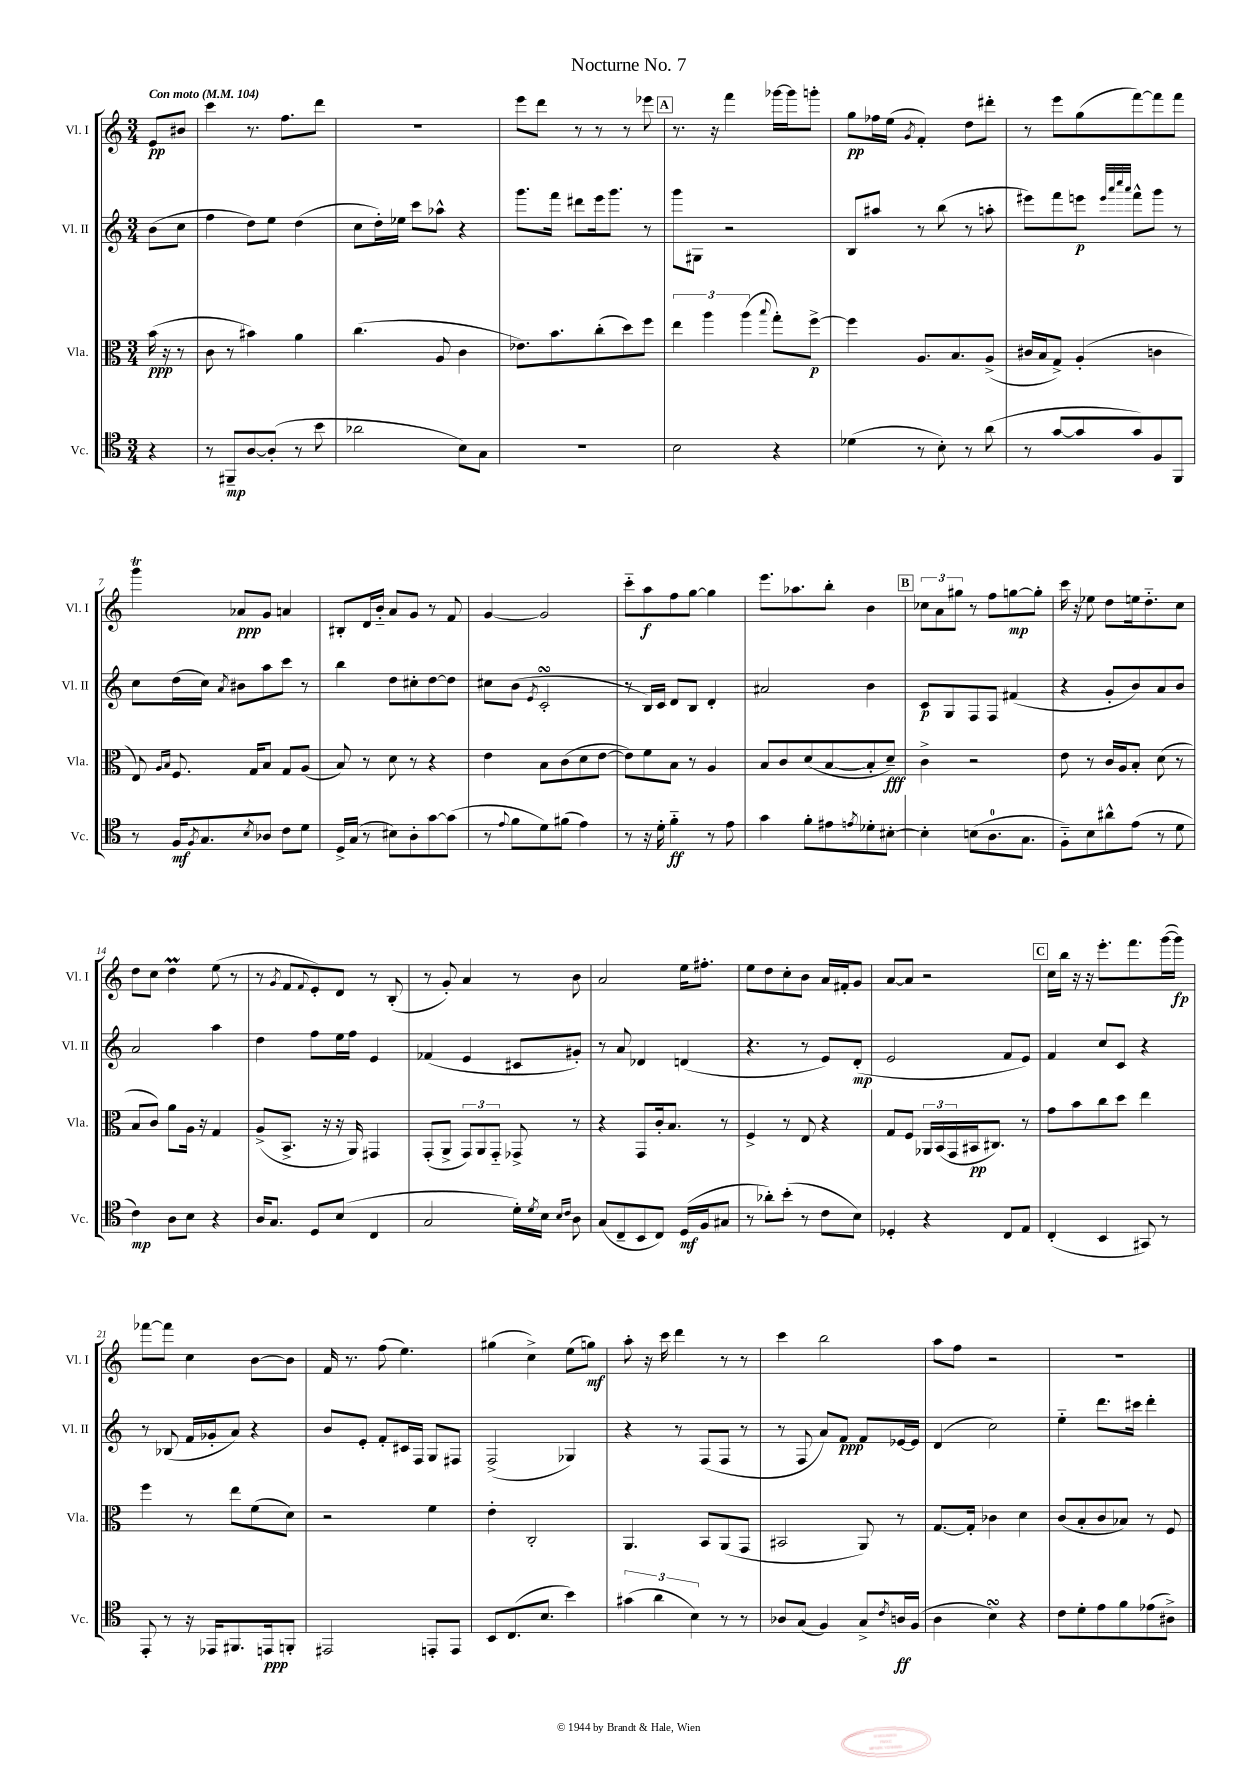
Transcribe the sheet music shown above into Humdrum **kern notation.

**kern	**kern	**kern	**kern
*staff4	*staff3	*staff2	*staff1
*clefC4	*clefC3	*clefG2	*clefG2
*k[]	*k[]	*k[]	*k[]
*M3/4	*M3/4	*M3/4	*M3/4
*MM104	*MM104	*MM104	*MM104
4r	(16b	(8b	8e
.	16r	.	.
.	8r	8cc	8b#
=	=	=	=
8r	8c	4ff	4ccc
8FF#~	8r	.	.
[8A	4b#)	8dd)	8.r
(8A']	.	8ee	.
.	.	.	8.ff
8r	4a	(4dd	.
8b	.	.	8ddd
=	=	=	=
2a-	(4.cc	8cc	2.r
.	.	16dd')	.
.	.	16ee-	.
.	.	8ccc	.
.	8A	8aa-^^	.
8B)	4c	4r	.
8G	.	.	.
=	=	=	=
2.r	8.e-)	8.ggg	8eee
.	.	.	8ddd
.	8.b	16fff	.
.	.	8ddd#	8r
.	(8cc'	16eee	8r
.	.	8.ggg	.
.	8dd)	.	8r
.	8ff	8r	8eee-
=	=	=	=
2B	6ee	8ggg	8.r
.	.	8G#	.
.	6aa	.	.
.	.	.	16r
.	.	2r	4fff
.	(6aa	.	.
.	8qqbb	.	.
4r	8gg')	.	[16ggg-
.	.	.	16ggg-]
.	[8ff^	.	8ggg'
=	=	=	=
(4d-	4ff]	8B	8gg
.	.	8aa#	16ff-
.	.	.	(16ee
.	.	.	8qg
8r	8.A	8r	4f')
8B')	.	(8bb	.
.	8.B	.	.
8r	.	8r	8dd
(8a	(8A^	8aa'	8ddd#'
=	=	=	=
8r	16c#	8eee#)	8r
.	16B	.	.
[8g	8G^)	8fff	8eee
8g]	(4A'	8eee	(8gg
.	.	32qqeee	.
.	.	32qqaaa	.
.	.	32qqcccc	.
.	.	32qqaaa	.
8g)	.	8fff^^	[8fff)
8F	4c	8ggg	8fff]
8FF	.	8r	8fff
=	=	=	=
8r	8E)	8cc	4ggg
.	16qqA	.	.
.	16qqB	.	.
16F	8.F	(16dd	.
8qF	.	.	.
8.G	.	16cc)	.
.	.	8qa	.
.	.	8b#	8a-
.	16G	.	.
8qB	.	.	.
8A-	8B	8aa	8g
8c	8G	8ccc	4a
8d	(8A	8r	.
=	=	=	=
16D^	8B)	4bb	8B#'
(16G	.	.	.
8r	8r	.	16d
.	.	.	16b'~
8B#)	8d	8dd	8a
8A'	8r	8cc#'	8g
[8g	4r	[8dd	8r
(8g]	.	8dd]	8f
=	=	=	=
8r	4e	8cc#	[4g
8qqe	.	.	.
8f	.	(8b	.
.	.	8qe	.
8d)	8B	2c'	2g]
(8f#	(8c	.	.
4e)	8d	.	.
.	[8e	.	.
=	=	=	=
8r	8e])	8r	8ccc'~
16r	8f	16B)	8aa
16d'	.	16c	.
4f'~	8B	8d	8ff
.	8r	8B	[8gg
8r	4A	4d'	4gg]
8e	.	.	.
=	=	=	=
4g	8B	2a#	8.eee
.	8c	.	.
.	.	.	8.aa-
8f'	(8d	.	.
8e#	[8B	.	8bb'
8qe	.	.	.
8d-'	8B']	4b	4b
[8B#'	8d~)	.	.
=	=	=	=
4B#']	4c^	8c	12cc-
.	.	.	12a
.	.	8G	.
.	.	.	12gg#
(8B	2r	8F	8r
8.A	.	8F	8ff
.	.	(4f#	[8gg
8.G	.	.	.
.	.	.	8gg']
=	=	=	=
8F'~)	8e	4r	16ccc
.	.	.	16r
8B	8r	.	8ee-
8a#^^	16c	8g'	8dd
.	16A	.	.
(8e	8B'	8b)	16ee
.	.	.	8.dd'~
8r	(8d	8a	.
8d	8r	8b	8cc
=	=	=	=
4c)	8B	2a	8dd
.	8c)	.	8cc
8A	8a	.	4dd
8B	16A	.	.
.	16r	.	.
4r	4G	4aa	(8ee
.	.	.	8r
=	=	=	=
16A	(8A^	4dd	8r
8.G	.	.	.
.	.	.	8qg
.	8.BB^	.	8f
.	.	.	8qqf
8D	.	8ff	8e')
.	16r	.	.
(8B	16r	16ee	8d
.	16AA)	16ff	.
4C	4GG#	4e	8r
.	.	.	(8B'
=	=	=	=
2G	(8GG'	(4f-	8r
.	8AA^	.	8g')
.	12GG)	4e	4a
.	12AA	.	.
.	12GG'~	.	.
16d')	8GG-^	8c#	8r
8qd	.	.	.
16B	.	.	.
16qqB	.	.	.
16qqc	.	.	.
8A	8r	8g#')	8b
=	=	=	=
(8G	4r	8r	2a
8C~	.	8a	.
8BB	8GG	4d-	.
8C)	16c'	.	.
.	8.B	.	.
(16D	.	(4d	16ee
16F	.	.	8.ff#'
8G#	8r	.	.
=	=	=	=
8r	4F^	4.r	8ee
8a-')	.	.	8dd
(8b'	8r	.	8cc'
8r	8E	8r	8b
8c	4r	8e)	16a
.	.	.	16f#'
8B)	.	(8d'	8g
=	=	=	=
4D-'	8G	2e	[8a
.	8F	.	8a]
4r	24AA-	.	2r
.	(24BB	.	.
.	24GG	.	.
.	16BB#	.	.
.	8.C#)	.	.
8C	.	8f	.
8E	8r	8e)	.
=	=	=	=
(4C'	8g	4f	16cc
.	.	.	16bb
.	8b	.	16r
.	.	.	16r
4BB	8cc	8cc	8.eee'
.	8dd	8c	.
.	.	.	8.fff
8GG#)	4ee	4r	.
8r	.	.	([16ggg
.	.	.	16ggg])
=	=	=	=
8EE'	4ff	8r	[8fff-
8r	.	(8B-	8fff-]
16r	8r	16f	4cc
16EE-	.	16g-'	.
8.FF#	8ee	8a)	.
.	(8f	4r	[8b
16EE	.	.	.
8FF'	8d)	.	8b]
=	=	=	=
2EE#	2r	8b	16f
.	.	.	8.r
.	.	8e'	.
.	.	8f'	(8ff
.	.	16c#	4.ee)
.	.	16F	.
8EE'	4f	8G	.
8EE	.	8F#	.
=	=	=	=
8BB	4e'	(2F^	(4gg#
(8.C	.	.	.
.	2C'	.	4cc^)
8.B	.	.	.
4b)	.	4G-)	(8ee
.	.	.	8gg)
=	=	=	=
(6g#	4.AA	4r	8aa'
.	.	.	16r
6a	.	.	.
.	.	.	16ccc
.	.	8r	4ddd
6B)	.	.	.
.	8BB	(8F	.
8r	(8AA	8F	8r
8r	8GG	8r	8r
=	=	=	=
8A-	2BB#	8r	4ccc
(8G	.	8F	.
4F)	.	8a)	2bb
.	.	8f	.
8G^	8AA)	8f	.
8qc	.	.	.
16A	8r	[16e-	.
(16F	.	16e-]	.
=	=	=	=
4A	[8.G	(4d	8aa
.	.	.	8ff
.	16G']	.	.
4B)	4c-	2cc)	2r
4r	4d	.	.
=	=	=	=
8c	(8c	4ee'~	2.r
8d'	8B'	.	.
8e	8c	8.ddd	.
8f	8B-)	.	.
.	.	16ccc#	.
(8e-	8r	4ddd'	.
8A#^)	8F	.	.
==	==	==	==
*-	*-	*-	*-
